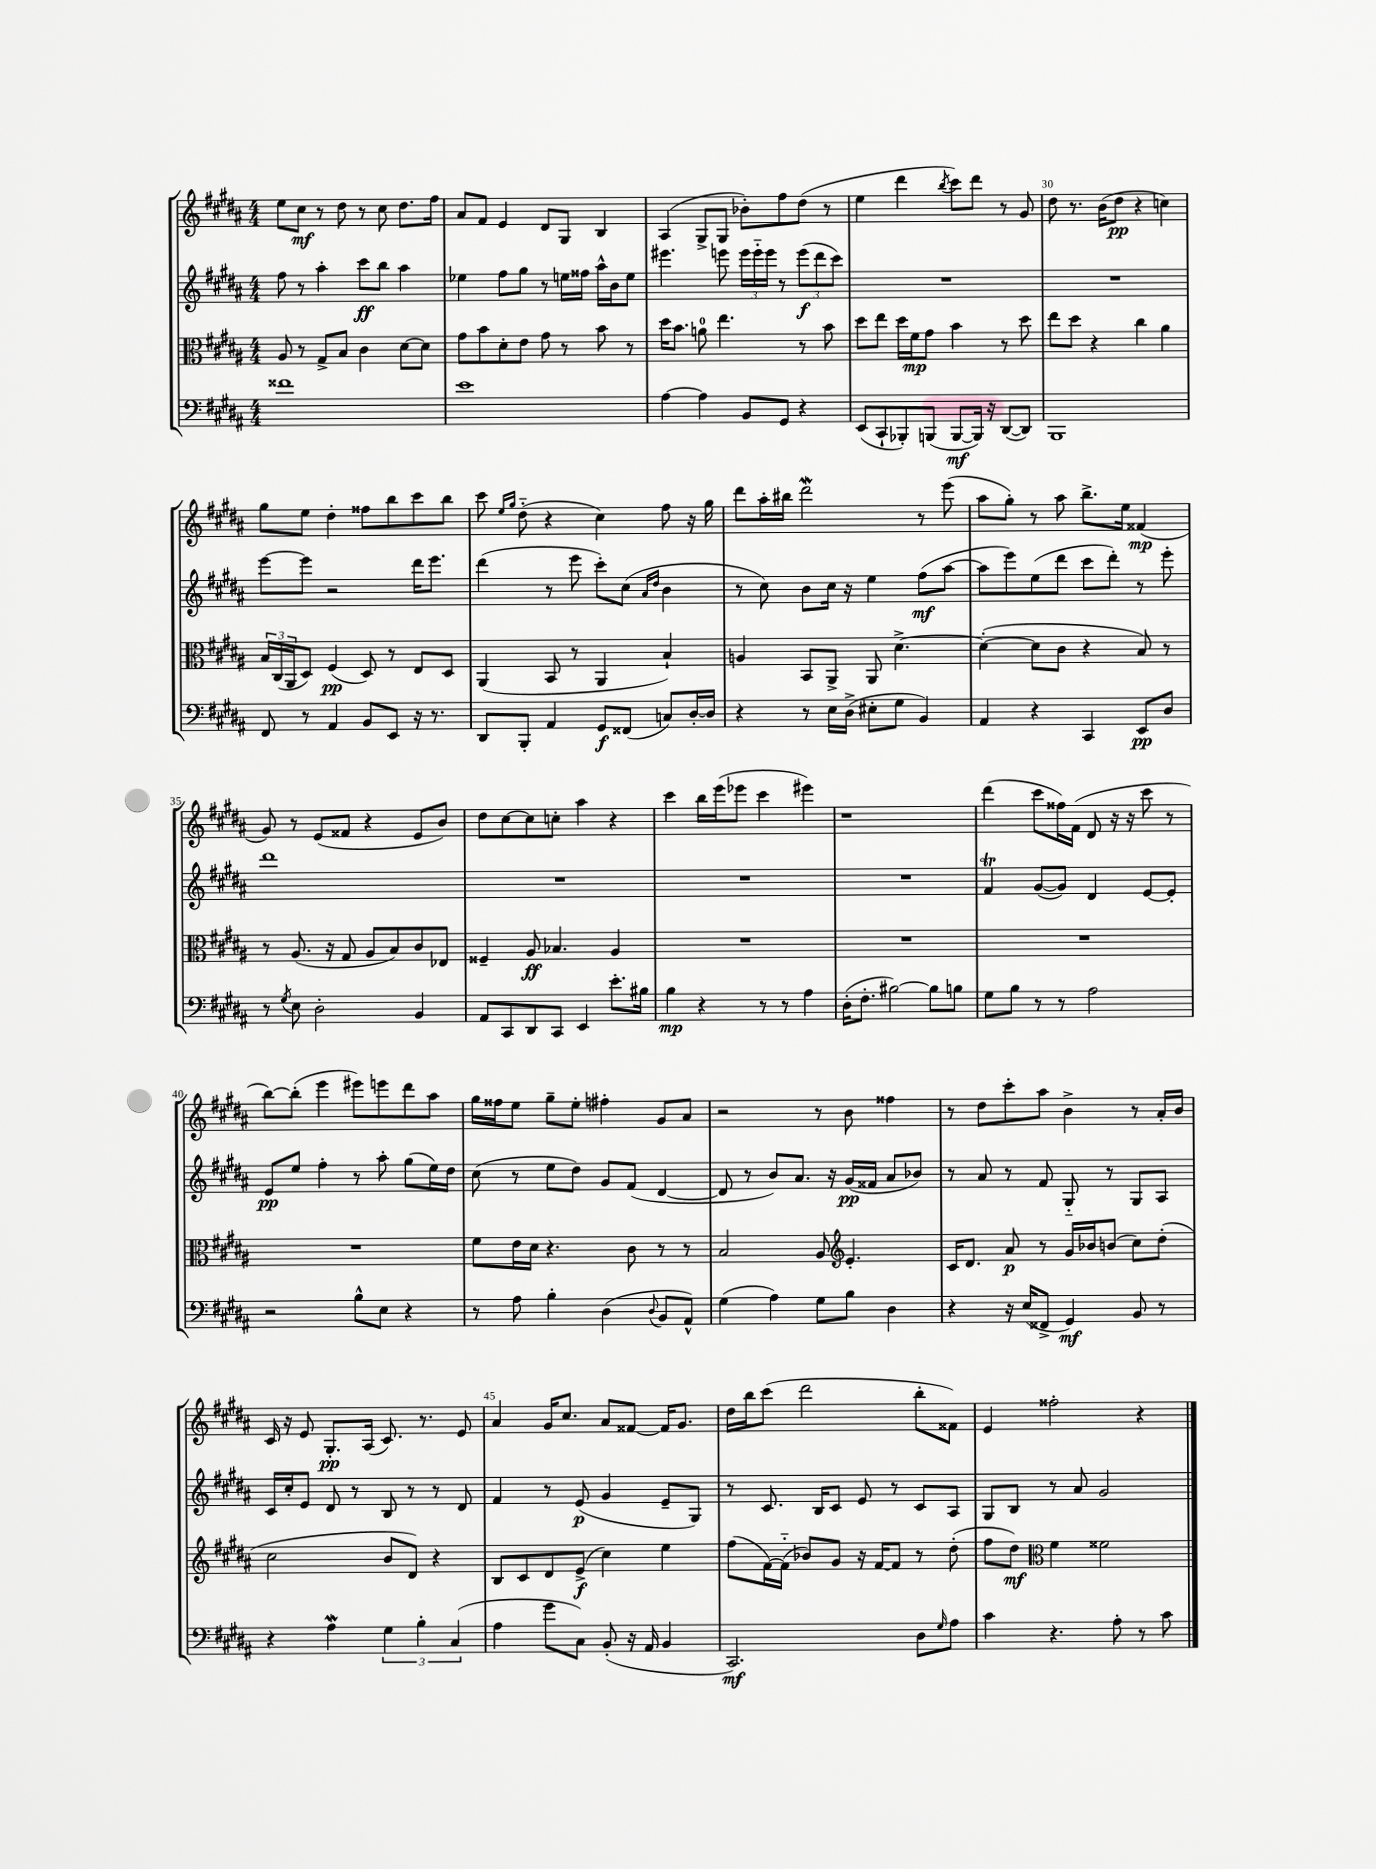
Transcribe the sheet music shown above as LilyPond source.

<<
\new StaffGroup <<
\new Staff = "s0" {
    \clef treble \key b \major \numericTimeSignature \time 4/4
    e''8 cis''8\mf r8 dis''8 r8 cis''8 dis''8. fis''16 |
    ais'8 fis'8 e'4 dis'8 gis8 b4 |
    ais4( gis8-> gis8 bes'8-.) fis''8 dis''8( r8 |
    e''4 dis'''4 \acciaccatura { b''8 } cis'''8) dis'''8 r8 gis'8 |
    dis''8 r8. b'16( dis''8\pp r4 c''4) |
    gis''8 e''8 dis''4-. fisis''8 b''8 cis'''8 b''8 |
    cis'''8 \grace { e''16 gis''16 } dis''8-_( r4 cis''4) fis''8 r16 gis''16 |
    dis'''8 ais''16-. bis''16 dis'''2\mordent r8 e'''8( |
    ais''8 gis''8-.) r8 ais''8 b''8.-> e''16 fisis'4\mp( |
    gis'8) r8 e'8( fisis'8 r4 e'8 b'8) |
    dis''8 cis''8~ cis''8 c''8-. ais''4 r4 |
    cis'''4 b''16 e'''16( ees'''8 cis'''4 eis'''4) |
    r1 |
    dis'''4( cis'''8 fisis''16) fis'16( dis'8 r16 r16 cis'''8 r8 |
    b''8~) b''8-.( e'''4 eis'''8) e'''8 dis'''8 ais''8 |
    gis''16 fisis''16 e''8 gis''8-- e''8-. fis''4-. gis'8 ais'8 |
    r2 r8 b'8 fisis''4 |
    r8 dis''8 cis'''8-. ais''8 b'4-> r8 ais'16-. b'16 |
    cis'16 r16 e'8 gis8.-.\pp ais16( cis'8.) r8. e'8 |
    ais'4 gis'16 cis''8. ais'8 fisis'8~ fisis'16 gis'8. |
    dis''16 b''16 cis'''8( dis'''2 b''8-. fisis'8) |
    e'4 fisis''2-. r4 \bar "|." |
}
\new Staff = "s1" {
    \clef treble \key b \major \numericTimeSignature \time 4/4
    fis''8 r8 ais''4-. cis'''8\ff b''8 ais''4 |
    ees''4 fis''8 gis''8 r8 e''16 fisis''16 ais''16-^ b'16 e''8 |
    eis'''4. e'''8 \tuplet 3/2 { e'''16 e'''16-_ e'''16 } r8 \tuplet 3/2 { e'''8\f( dis'''8 cis'''8) } |
    R1 |
    R1 |
    e'''8~ e'''8 r2 dis'''16 e'''8. |
    dis'''4( r8 e'''8 cis'''8-.) cis''8( \grace { ais'16 dis''16 } b'4 |
    r8 cis''8) b'8 cis''16 r16 e''4 fis''8\mf( ais''8~ |
    ais''8 e'''8) e''8( dis'''8 cis'''8 dis'''8-.) r8 e'''8-. |
    dis'''1 |
    R1 |
    R1 |
    R1 |
    fis'4\trill gis'8~( gis'8) dis'4 e'8~ e'8-. |
    e'8\pp e''8 fis''4-. r8 ais''8-. gis''8( e''16) dis''16 |
    cis''8( r8 e''8 dis''8) gis'8 fis'8( dis'4~ |
    dis'8 r8 b'8) ais'8. r16 gis'16\pp( fisis'16 ais'8 bes'8) |
    r8 ais'8 r8 fis'8 gis8-_ r8 gis8 ais8 |
    cis'16 cis''16-. e'8 dis'8 r8 b8 r8 r8 dis'8 |
    fis'4 r8 e'8\p( gis'4 e'8-- gis8) |
    r8 cis'8. b16 cis'8 e'8 r8 cis'8 ais8 |
    gis8 b8 r8 ais'8 gis'2 \bar "|." |
}
\new Staff = "s2" {
    \clef alto \key b \major \numericTimeSignature \time 4/4
    ais8 r8 gis8-> b8 cis'4 dis'8~ dis'8 |
    gis'8 b'8 dis'8-. e'8 gis'8 r8 b'8 r8 |
    dis''16 b'8. a'8-0 e''4. r8 b'8 |
    dis''8 e''8 dis''16 fis'16\mp gis'8 b'4 r8 dis''8 |
    e''8 dis''8 r4 cis''4 ais'4 |
    \tuplet 3/2 { b16 cis16( ais,16 } dis8) fis4\pp( dis8) r8 e8 dis8 |
    ais,4( b,8 r8 ais,4 b4-!) |
    a4 b,8 ais,8-> ais,8 dis'4.~-> |
    dis'4~-.( dis'8 cis'8 r4 b8) r8 |
    r8 ais8.( r16 gis8 ais8 b8) cis'8 ees8 |
    fisis4-- ais8\ff bes4. ais4 |
    R1 |
    R1 |
    R1 |
    R1 |
    fis'8 e'16 dis'16 r4. cis'8 r8 r8 |
    b2 ais8 \clef treble e'4.-. |
    cis'16 dis'8. ais'8\p r8 gis'16 bes'16 b'8( cis''8) dis''8-.( |
    cis''2 b'8 dis'8) r4 |
    b8 cis'8 dis'8 e'8->\f( cis''4) e''4 |
    fis''8( fis'16~) fis'16-_( bes'8) gis'8 r16 fis'16~ fis'8 r8 dis''8-.( |
    fis''8 dis''8\mf) \clef alto fis'4 fisis'2 \bar "|." |
}
\new Staff = "s3" {
    \clef bass \key b \major \numericTimeSignature \time 4/4
    fisis'1 |
    e'1 |
    ais4~ ais4 b,8 gis,8 r4 |
    e,8( cis,8-! bes,,8-.) b,,8( b,,8~\mf b,,16) r16 dis,8~( dis,8) |
    b,,1 |
    fis,8 r8 ais,4 b,8 e,8 r16 r8. |
    dis,8 b,,8-. ais,4 gis,8\f fisis,8( c8) dis16~-. dis16 |
    r4 r8 e16 dis16->( eis8-. gis8 b,4) |
    ais,4 r4 cis,4 e,8\pp dis8 |
    r8 \acciaccatura { gis8 } e8 dis2-. b,4 |
    ais,8 cis,8 dis,8 cis,8 e,4 e'8.-. bis16 |
    b4\mp r4 r8 r8 ais4 |
    dis16-.( fis8.-. bis2~) bis8 b8 |
    gis8 b8 r8 r8 ais2 |
    r2 b8-^ e8 r4 |
    r8 ais8 b4-. dis4( \appoggiatura { dis8 } b,8 ais,8-^) |
    gis4( ais4) gis8 b8 dis4 |
    r4 r16 e16( fisis,8-> gis,4\mf) b,8 r8 |
    r4 ais4\mordent \tuplet 3/2 { gis4 b4-. cis4( } |
    ais4 gis'8 cis8) b,8-.( r16 ais,16 b,4 |
    cis,2.\mf) dis8 \grace { gis16 } ais8 |
    cis'4 r4. ais8-. r8 cis'8 \bar "|." |
}
>>
>>
\layout { \context { \Score currentBarNumber = #26 \override BarNumber.break-visibility = ##(#f #t #t) barNumberVisibility = #(every-nth-bar-number-visible 5) } }
